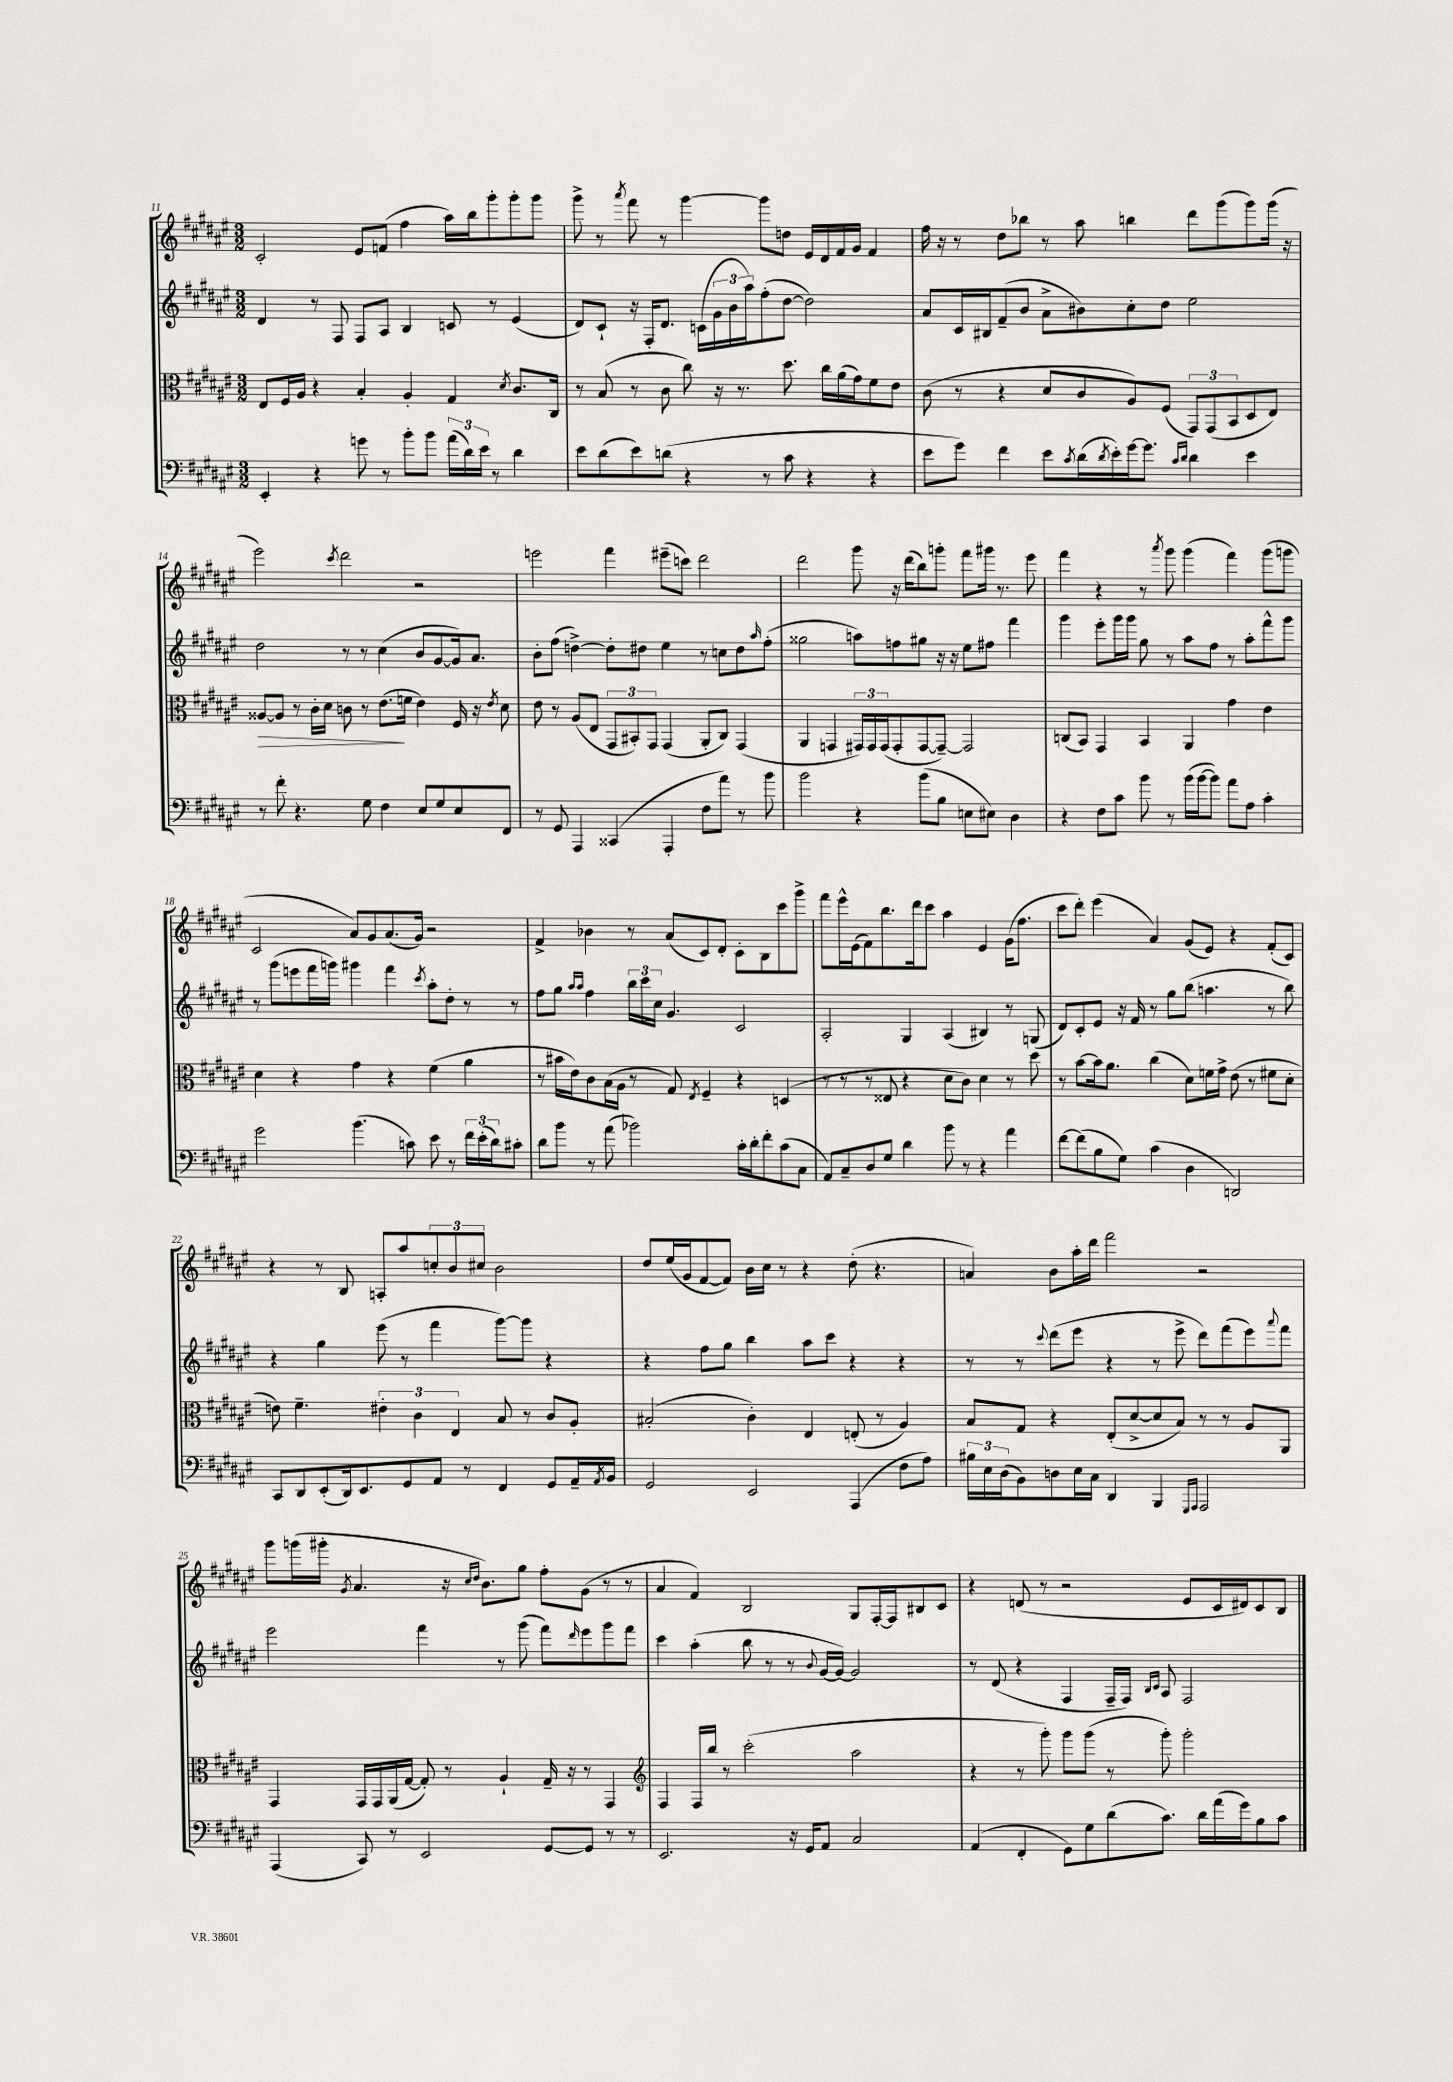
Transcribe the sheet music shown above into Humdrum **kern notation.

**kern	**kern	**dynam	**kern	**kern
*part4	*part3	*part3	*part2	*part1
*staff4	*staff3	*staff3	*staff2	*staff1
*clefF4	*clefC3	*	*clefG2	*clefG2
*k[f#c#g#d#a#e#]	*k[f#c#g#d#a#e#]	*	*k[f#c#g#d#a#e#]	*k[f#c#g#d#a#e#]
*M3/2	*M3/2	*	*M3/2	*M3/2
=11	=11	=11	=11	=11
4EE#'/	8E#/L	.	4d#/	2c#'/
.	16F#/L	.	.	.
.	16A#/JJ	.	.	.
4r	4r	.	8r	.
.	.	.	8F#/	.
8gn\	4B'/	.	8F#/L	8e#/L
8r	.	.	8A#/J	(8fn/J
8b'\L	4A#'/	.	4B/	4ff#\
8b\J	.	.	.	.
(24a#\LL	4G#/	.	8cn/	16aa#\LL)
24d#\)	.	.	.	.
.	.	.	.	16bb\J
24e#\JJ	.	.	.	.
8r	.	.	8r	8ggg#'\
.	8qd#/	.	.	.
4d#\	8.c#/L	.	(4e#/	8ggg#'\
.	.	.	.	8ggg#\J
.	16C#/Jk	.	.	.
=12	=12	=12	=12	=12
8e#\L	8r	.	8d#/L)	8ggg#^\
(8d#\	(8B/	.	8c#`/J	8r
.	.	.	.	8qaaa#/
8e#\)	8r	.	16r	8fff#\
.	.	.	16F#'/KL	.
(8dn\J	8c#\	.	8.d#/J	8r
4r	8cc#\)	.	.	[4ggg#\
.	.	.	(16cn\LL	.
.	16r	.	24g#\	.
.	.	.	24b\	.
.	8.r	.	.	.
.	.	.	24aa#\J)	.
8r	.	.	(8ff#'\	8ggg#\L]
8c#\	8.dd#\	.	[8dd#\J	8ddn\J
4r	.	.	2dd#\])	16e#/LL
.	16cc#\LL	.	.	16d#/
.	(16a#\	.	.	16f#/
.	16g#\J)	.	.	16g#/JJ
4r	8f#\	.	.	4f#/
.	8e#\J	.	.	.
=13	=13	=13	=13	=13
8e#\L	(8c#\	.	8a#/L	16ff#\
.	.	.	.	16r
8g#\J)	8r	.	16c#/L	8r
.	.	.	16B#X/J	.
4f#\	4r	.	(8f#~/	8dd#\L
.	.	.	8b/J	8bb-X\J
8e#\L	8d#/L	.	8a#^\L	8r
8qc#/	.	.	.	.
(16d#\L	8c#/	.	8b#X\)	8aa#\
8qd#/	.	.	.	.
16e#'\)	.	.	.	.
[16g#\J	8A#/)	.	8cc#'\	4bbn\
8.g#\J]	.	.	.	.
.	(8F#/J	.	8dd#\J	.
16qqc#/LL	.	.	.	.
16qqd#/JJ	.	.	.	.
4d#\	12GG#/L)	.	2ee#\	8ddd#\L
.	(12GG#/	.	.	.
.	.	.	.	(8ggg#\
.	12BB/	.	.	.
4e#\	8D#/	.	.	8ggg#\)
.	8E#/J)	.	.	(16ggg#\Jk
.	.	.	.	16r
!!LO:LB:g=z
=14	=14	=14	=14	=14
!	!	!LO:HP:b	!	!
8r	[8A##X/L	>	2dd#\	2eee#\)
8f#'\	8A##/J]	.	.	.
4.r	8r	.	.	.
.	16c#'\LL	.	.	.
.	16d#\JJ	.	.	.
.	.	.	.	8qccc#/
.	8cn\	.	8r	2ddd#\
8G#\	8r	.	8r	.
4F#\	(8.e#\L	.	(4cc#\	.
.	16fn\Jk	]	.	.
8E#/L	4e#\)	.	8b/L	2r
8G#/	.	.	[8g#/	.
8E#/	16F#/	.	16g#/k])	.
.	16r	.	8.a#/J	.
.	8qe#/	.	.	.
8FF#/J	8d#\	.	.	.
=15	=15	=15	=15	=15
8r	8e#\	.	8b'\L	2eeen\
8GG#/	8r	.	(8ff#\J	.
4AAA#/	(8A#/L	.	[4ddn^\)	.
.	8E#/J	.	.	.
(4CC##X/	12GG#/L	.	8dd'\L]	4fff#\
.	12BB#X'/)	.	.	.
.	.	.	8dd#X\J	.
.	12GG#/J	.	.	.
4AAA#'/	(4GG#/	.	4ee#\	(8eee#X~\L
.	.	.	.	8cccn\J)
8F#\L	8AA#'/L	.	8r	2ddd#\
8a#\J)	8C#/J)	.	8ccn\L	.
8r	(4GG#/	.	8dd#\	.
.	.	.	16qqaa#/	.
8b\	.	.	(8ff#'\J	.
=16	=16	=16	=16	=16
2b\	4AA#/	.	2gg##X\	2ddd#\
.	4GGn/	.	.	.
4r	24GG#X/LL)	.	8aan\L)	8ggg#\
.	24GG#/	.	.	.
.	(24GG#/J	.	.	.
.	8GG#'/	.	8ffn\	16r
.	.	.	.	(16ddd#\KL
(8b\L	[8GG#/	.	8gg#X\J	8bb\)
8B\J	8GG#~/J_)	.	16r	8gggn'\J
.	.	.	16r	.
8En\L	2GG#/]	.	8ee#\L	8fff#\L
8E#X\J)	.	.	8ff#X\J	16ggg#X\Jk
.	.	.	.	8.r
4D#\	.	.	4fff#\	.
.	.	.	.	8eee#\
=17	=17	=17	=17	=17
4r	(8Cn/L	.	4ggg#\	4fff#\
.	8BB/J)	.	.	.
8F#\L	4GG#/	.	8eee#'\L	4r
8c#\J	.	.	16ggg#\L	.
.	.	.	16ggg#\JJ	.
8b\	4BB/	.	8gg#\	8r
.	.	.	.	8qaaa#/
8r	.	.	8r	8ggg#\
(16b\LL	4AA#/	.	8aa#\L	(4ggg#\
[16b\J	.	.	.	.
8b\J])	.	.	8ff#\J	.
8a#\L	4g#\	.	8r	4fff#\)
8A#\J	.	.	8aa#'\L	.
4c#'\	4e#\	.	8fff#^^\	(8ggg#\L
.	.	.	8ggg#\J	8gggn\J
!!LO:LB:g=z
=18	=18	=18	=18	=18
2g#\	4d#\	.	8r	2c#/
.	.	.	(8ggg#\L	.
.	4r	.	8eeen\	.
.	.	.	16fff#\L	.
.	.	.	16gggn\JJ)	.
(4.b\	4g#\	.	4ggg#X\	8a#/L)
.	.	.	.	8g#/
.	4r	.	4fff#\	(8.a#/
8cn\)	.	.	.	.
.	.	.	.	16g#/Jk)
.	.	.	8qccc#/	.
8e#\	(4f#\	.	8aa#'\L	2r
8r	.	.	8dd#'\J	.
24f#\LL	4a#\	.	8r	.
(24e#'\	.	.	.	.
24d#\J)	.	.	.	.
8c#X'\J	.	.	8r	.
=19	=19	=19	=19	=19
8d#\L	8r	.	8ff#\L	4f#^/
8b\J	16b#X\LL	.	8gg#\J	.
.	16e#\J)	.	.	.
.	.	.	16qqaa#/LL	.
.	.	.	16qqaa#/JJ	.
8r	8c#\	.	4ff#\	4b-X\
(8a#\	(16B\L	.	.	.
.	16A#\JJ	.	.	.
2b-X\)	8r	.	24bb\LL	8r
.	.	.	24ccc#\	.
.	.	.	24cc#\JJ	.
.	8G#/)	.	4.g#/	(8a#/L
.	8qE#/	.	.	.
.	4F#~/	.	.	8c#/)
.	.	.	.	8d#'/J
16c#'\LL	4r	.	2c#/	8c#'\L
16d#'\J	.	.	.	.
8f#'\	.	.	.	8B\
(8c#\	(4Dn/	.	.	8ccc#\
8C#\J	.	.	.	8ggg#^\J
=20	=20	=20	=20	=20
8AA#/L)	8r	.	2A#'/	8fff#\L
8C#~/	8r	.	.	16eee#^^\L
.	.	.	.	(16e#\J
8D#/	8r	.	.	8f#\)
8G#/J	8E##X/	.	.	8.bb\
4d#\	4r	.	4G#/	.
.	.	.	.	16ddd#\k
.	.	.	.	8ccc#\J
8b\	8d#\L	.	(4A#/	4aa#\
8r	8c#\J)	.	.	.
4r	4d#\	.	4B#X/)	4e#/
4a#\	8r	.	8r	(16g#\KL
.	.	.	.	8.ff#\J
.	8dd#\	.	(8Gn/	.
=21	=21	=21	=21	=21
[8f#\L	8r	.	8d#/L)	8ccc#\L
(8f#\]	[8b\L	.	8c#'/	8ddd#'\J)
8B\	16b\k]	.	8e#/J	(4eee#\
.	8.a#\J	.	.	.
8G#\J)	.	.	16r	.
.	.	.	16f#/	.
(4c#\	(4cc#\	.	8r	4a#/)
.	.	.	8gg#\L	.
4D#\	8d#\L)	.	(8bb\J	(8g#/L
.	16fn\L	.	4.aan\	8e#/J)
.	16g#^\JJ	.	.	.
2DDn/)	(8e#\	.	.	4r
.	8r	.	.	.
.	8f#X\L	.	8r	(8f#'/L
.	8d#'\J	.	8bb\)	8c#/J)
!!LO:LB:g=z
=22	=22	=22	=22	=22
8CC#/L	8en\)	.	4r	4r
8DD#/	4.f#~\	.	.	.
(8EE#'/	.	.	4gg#\	8r
16DD#/k)	.	.	.	8B/
8.EE#/	.	.	.	.
.	6e#X'\	.	(8eee#\	8An'/L
8GG#/	.	.	8r	8aa#/
.	6c#\	.	.	.
8AA#/J	.	.	4fff#\	12ccn'/
.	6E#/	.	.	12b/
8r	.	.	.	.
.	.	.	.	12cc#X/J
4FF#/	8B/	.	[8ggg#\L)	2b\
.	8r	.	8ggg#\J]	.
8GG#/L	8c#/L	.	4r	.
16AA#~/L	8A#'/J	.	.	.
8qAA#/	.	.	.	.
16BB/JJ	.	.	.	.
=23	=23	=23	=23	=23
2GG#/	(2B#X'/	.	4r	8dd#/L
.	.	.	.	(16ee#/L
.	.	.	.	16g#/J
.	.	.	8ff#\L	[8f#/
.	.	.	8gg#\J	8f#/J])
2EE#/	4c#'\)	.	4bb\	16b\LL
.	.	.	.	16cc#\JJ
.	.	.	.	8r
.	4E#/	.	8aa#\L	4r
.	.	.	8ccc#\J	.
(4AAA#/	(8En'/	.	4r	(8dd#'\
.	8r	.	.	4.r
8F#\L	4A#/)	.	4r	.
8A#\J)	.	.	.	.
=24	=24	=24	=24	=24
24B#X\LL	8B/L	.	8r	4an/)
24E#\	.	.	.	.
(24D#\J	.	.	.	.
8BB\)	8G#/J	.	8r	.
.	.	.	8qqccc#/	.
8Dn\	4r	.	(8ddd#\L	8b\L
16E#\L	.	.	8eee#\J	16aa#'\L
16C#\JJ	.	.	.	16ddd#\JJ
4DD#/	(8E#'/L	.	4r	2fff#\
.	[8d#^/	.	.	.
4BBB/	8d#/]	.	8r	.
.	8B/J)	.	8eee#^\	.
16qqGGG#/LL	.	.	.	.
16qqAAA#/JJ	.	.	.	.
2AAA#/	8r	.	8ddd#\L)	2r
.	8r	.	(8fff#\	.
.	8A#/L	.	8eee#\)	.
.	.	.	8qqaaa#/	.
.	8AA#/J	.	8fff#\J	.
!!LO:LB:g=z
=25	=25	=25	=25	=25
(4AAA#/	4GG#/	.	2eee#\	8ggg#\L
.	.	.	.	(16gggn\L
.	.	.	.	16ggg#X'\JJ
.	.	.	.	8qg#/
8CC#/)	16GG#/LL	.	.	4.a#/
.	16GG#/	.	.	.
8r	(16AA#/	.	.	.
.	[16G#/JJ	.	.	.
2EE#/	8G#'/])	.	4fff#\	.
.	8r	.	.	16r
.	.	.	.	16qqcc#/LL
.	.	.	.	16qqdd#/JJ
.	.	.	.	8.b\L)
.	4A#`/	.	8r	.
.	.	.	(8ggg#\	8gg#\J
[8GG#/L	16G#~/	.	8fff#\L)	8ff#'\L
.	16r	.	.	.
.	.	.	16qqddd#/	.
8GG#/J]	8r	.	8eee#\	(8g#\J
8r	4GG#/	.	8ggg#\	8r
8r	.	.	8fff#\J	8r
=26	=26	=26	=26	=26
*	*clefG2	*	*	*
2.EE#/	4F#/	.	4ccc#\	4a#/
.	16F#/LL	.	(4aa#'\	4f#/)
.	16bb/JJ	.	.	.
.	8r	.	.	.
.	(2ccc#'\	.	8bb\	2B/
.	.	.	8r	.
16r	.	.	8r	.
16GG#/KL	.	.	.	.
.	.	.	8qqb/	.
8AA#/J	.	.	[16g#/LL	.
.	.	.	16g#/JJ_)	.
2C#/	2aa#\	.	2g#/]	8G#/L
.	.	.	.	[16F#'/L
.	.	.	.	16F#/J]
.	.	.	.	8B#X/
.	.	.	.	8c#/J
=27	=27	=27	=27	=27
(4AA#/	4r	.	8r	4r
.	.	.	(8d#/	.
4FF#'/	8r	.	4r	(8dn/
.	8ggg#'\)	.	.	8r
8GG#\L)	8ggg#\L	.	4F#/	2r
8G#\	(8ggg#\J	.	.	.
(8d#\	8r	.	16F#~/LL	.
.	.	.	16F#/JJ)	.
.	.	.	16qqB/LL	.
.	.	.	16qqc#/JJ	.
8.c#\J)	8ggg#'\)	.	8A#/	.
.	2ggg#'\	.	2F#/	8e#/L
16d#\LL	.	.	.	.
(16a#\	.	.	.	16c#/L
16g#\J)	.	.	.	16d#X/J)
8B\	.	.	.	8c#/
8c#\J	.	.	.	8B/J
==	==	==	==	==
*-	*-	*-	*-	*-
